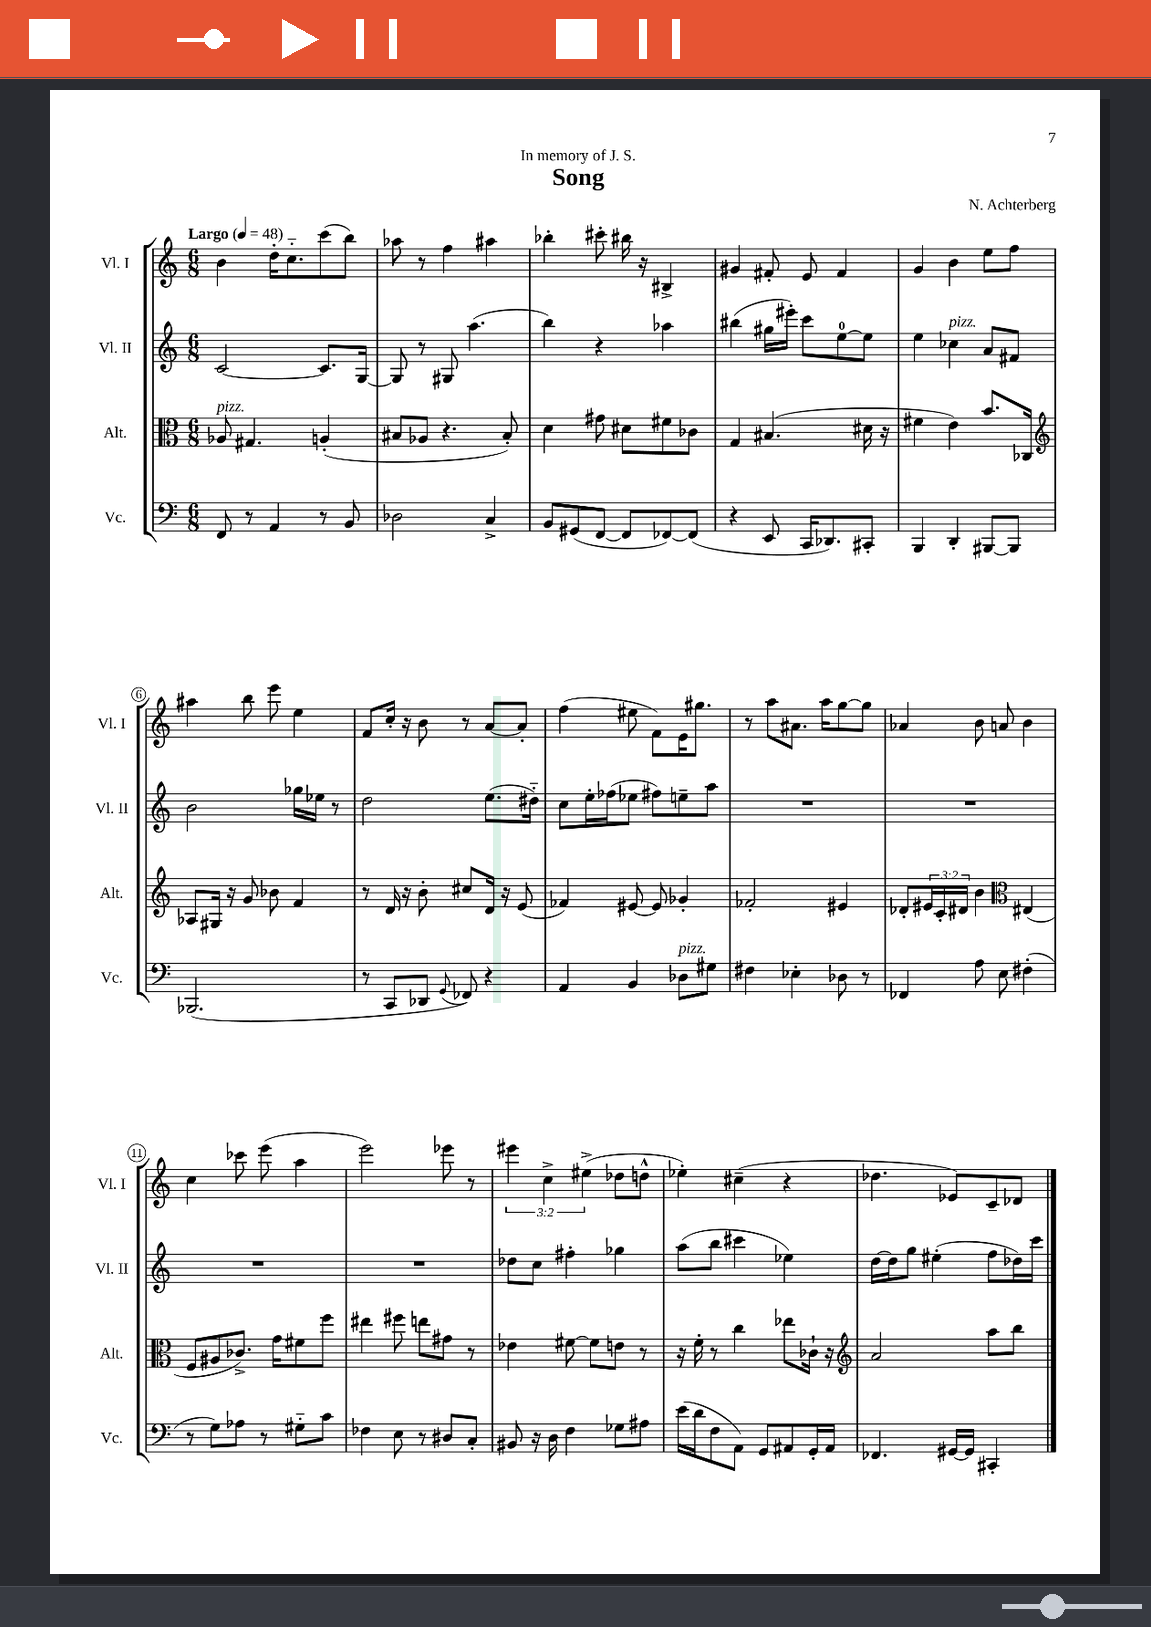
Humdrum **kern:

**kern	**kern	**kern	**kern
*staff4	*staff3	*staff2	*staff1
*clefF4	*clefC3	*clefG2	*clefG2
*k[]	*k[]	*k[]	*k[]
*M6/8	*M6/8	*M6/8	*M6/8
*MM48	*MM48	*MM48	*MM48
8FF	8A-	[2c	4b
8r	4.G#	.	.
4AA	.	.	16dd'
.	.	.	8.cc'~
8r	(4A'	8.c]	(8ccc
8BB	.	.	8bb)
.	.	[16G	.
=	=	=	=
2D-	8B#	8G]	8aa-
.	8A-	8r	8r
.	4.r	8G#	4ff
.	.	(4.aa	.
4C^	.	.	4aa#
.	8B#')	.	.
=	=	=	=
8BB	4d	4bb)	4bb-'
(8GG#	.	.	.
[8FF	8g#	4r	8ccc#'
8FF]	8d#	.	16bb#
.	.	.	16r
[8FF-)	8f#	4aa-	4B#^
(8FF-]	8c-	.	.
=	=	=	=
4r	4G	(4bb#	4g#
8EE	(4.B#	16gg#	8f#'
.	.	16eee#')	.
16CC	.	8ccc	8e
8.DD-)	.	.	.
.	.	[8ee	4f#
8CC#'	16d#	8ee]	.
.	16r	.	.
=	=	=	=
4BBB	4f#	4ee	4g
4DD'	4e)	4cc-	4b
[8BBB#	8.b	8a	8ee
8BBB#]	.	8f#	8ff
.	16C-	.	.
=	=	=	=
*	*clefG2	*	*
(2.BBB-	8A-	2b	4aa#
.	16G#	.	.
.	16r	.	.
.	8g	.	8bb
.	8b-	.	8eee
.	4f	16gg-	4ee
.	.	16ee-	.
.	.	8r	.
=	=	=	=
8r	8r	2dd	8f
8CC	16d	.	16cc'
.	16r	.	16r
8DD-	8b'	.	8b
8qqGG	.	.	.
8FF-)	8cc#	.	8r
4r	16d	(8.ee	[8a
.	16r	.	.
.	(8e	.	8a']
.	.	16dd#'~)	.
=	=	=	=
4AA	4f-)	8cc	(4ff
.	.	16ee'	.
.	.	(16ff-	.
4BB	[8e#	8ee-	8ee#
.	8e#]	8ff#)	8f)
8D-	4g-'	8ee~	16e
.	.	.	8.gg#
8G#	.	8aa	.
=	=	=	=
4F#	2f-'	2.r	8r
.	.	.	8aa
4E-'	.	.	8.a#
.	.	.	16aa
8D-	4e#	.	[8gg
8r	.	.	8gg]
=	=	=	=
4FF-	8d-'	2.r	4a-
.	24e#	.	.
.	24c'	.	.
.	24d#	.	.
8A	4b	.	8b
8E	.	.	8a
*	*clefC3	*	*
(4F#'	(4E#	.	4b
=	=	=	=
8r	8F	2.r	4cc
8G)	8A#	.	.
8A-	8.c-^)	.	8ccc-
8r	.	.	(8eee
.	16g	.	.
8G#'~	8f#	.	4aa
8c	8ff	.	.
=	=	=	=
4F-	4ee#	2.r	2eee)
8E	8ff#	.	.
8r	8ee	.	.
8D#	8g#	.	8eee-
8C'	8r	.	8r
=	=	=	=
8BB#	4e-	8dd-	6eee#
16r	.	8cc	.
.	.	.	6cc^
16D	.	.	.
4F	[8f#	4ff#'	.
.	.	.	(6ee#^
.	8f#]	.	.
8G-	8e	4gg-	8dd-
8A#	8r	.	8dd^^
=	=	=	=
(16e	16r	(8aa	4ee-')
16d	16f'	.	.
8F	8r	8bb	.
8AA)	4cc	4ccc#	(4cc#~
8GG	.	.	.
8AA#	8ee-	4ee-)	4r
16GG'	16c-`	.	.
16AA#	16r	.	.
=	=	=	=
*	*clefG2	*	*
4.FF-	2a	[16dd	4.dd-
.	.	16dd]	.
.	.	8gg	.
.	.	(4ee#'	.
[16GG#	.	.	8e-)
16GG#]	.	.	.
4CC#'	8aa	8ff	8c~
.	8bb	16dd-)	8d-
.	.	16ccc	.
==	==	==	==
*-	*-	*-	*-
